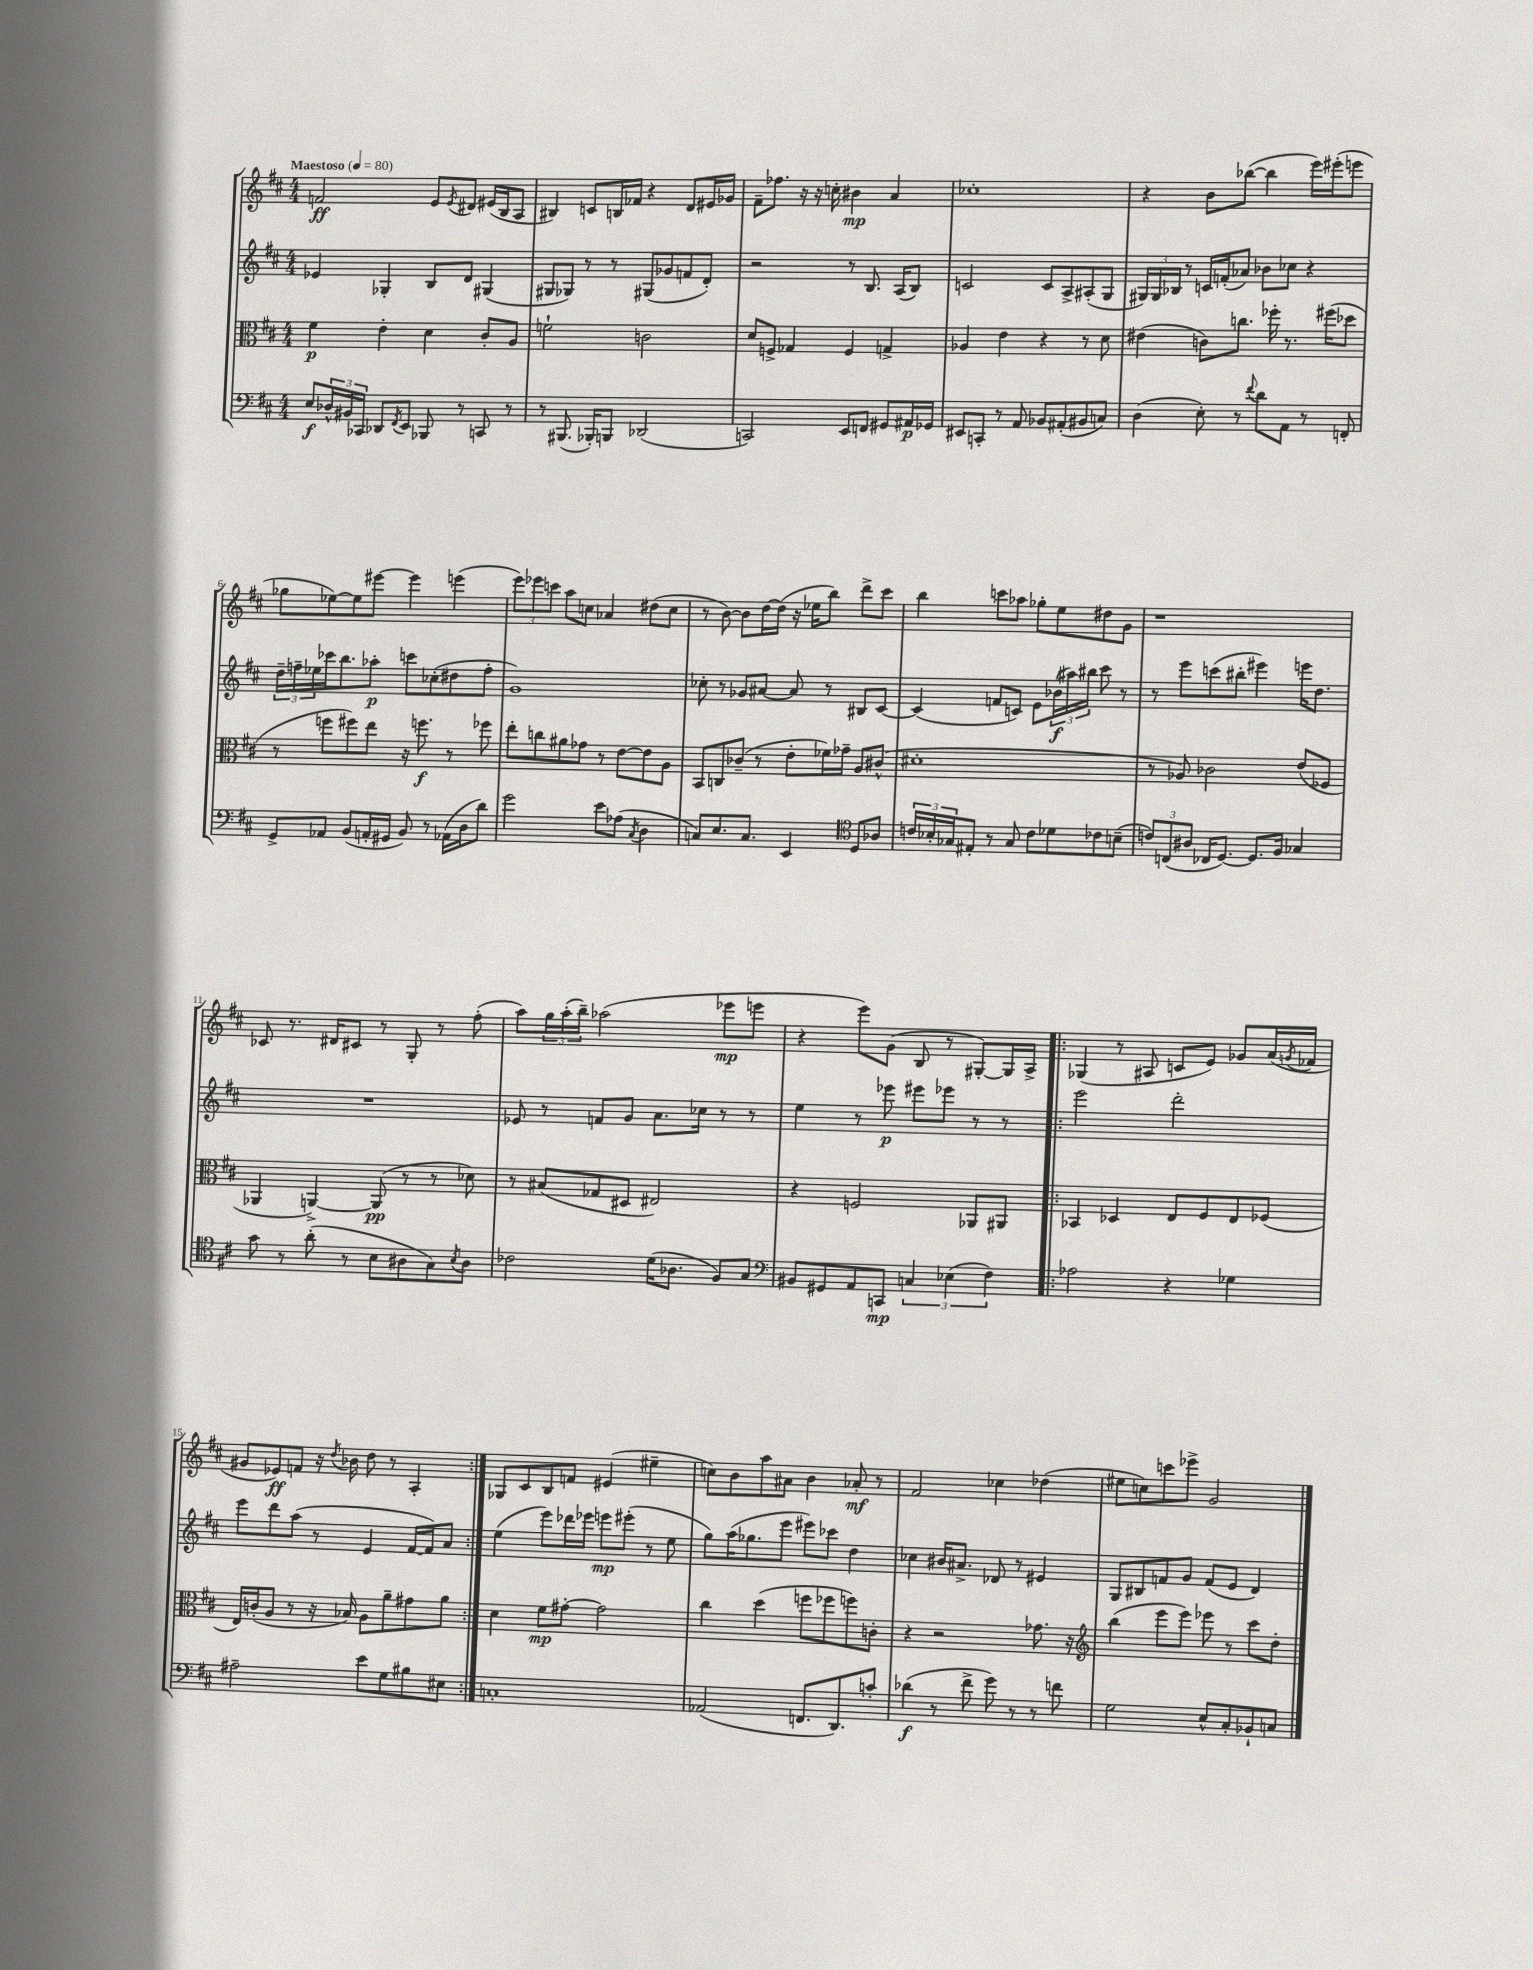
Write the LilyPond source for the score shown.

<<
\new StaffGroup <<
\new Staff = "s0" {
    \clef treble \key d \major \numericTimeSignature \time 4/4 \tempo "Maestoso" 4 = 80
    f'2\ff e'8 \acciaccatura { e'8 } dis'8 eis'16( b16 a8 |
    bis4) c'8 b16 fes'16 r4 d'8 eis'16 ges'16 |
    fis'8-- fes''8. r16 r16 c''16-. bis'4\mp a'4 |
    ces''1-. |
    r4 b'8 bes''8~( bes''4 e'''16) eis'''16-.( e'''8 |
    ges''8 ees''8~) ees''8 eis'''8~ eis'''4 e'''4( |
    \tuplet 3/2 { e'''8) ees'''8 c'''8 } a''8 c''8 aes'4 dis''8( c''8 |
    r8 b'8~) b'8 d''16~ d''16( r16 ees''16 b''8) d'''8-> cis'''8 |
    b''4 c'''8 aes''8 ges''8-. e''8 dis''8 g'8 |
    r1 |
    ces'8 r8. dis'16 cis'8 r8 g8-. r8 fis''8-.( |
    a''8) \tuplet 3/2 { g''16 a''16-.( b''16--) } aes''2( ees'''8\mp e'''8 |
    r4 e'''8) g'8( b8 r8 gis8~-.) gis16 a16-> |
    \repeat volta 2 { ges4( r8 ais8 c'8 e'8) ges'8 a'16( \acciaccatura { g'8 } fes'16 |
    gis'8 ees'8\ff) f'8 r16 \acciaccatura { d''8 } bes'16 d''8 r8 a4-. | }
    ges8 cis'8 b8 f'8 eis'4( eis''4-- |
    c''8) b'8 a''8 ais'8 b'4 aes'8-.\mf r8 |
    fis'2 ces''4 des''4( |
    eis''8 c''8) c'''8 ees'''8-> g'2 \bar "|." |
}
\new Staff = "s1" {
    \clef treble \key d \major \numericTimeSignature \time 4/4
    ees'4 ges4-. b8 d'8 gis4( |
    gis8 ges8) r8 r8 gis8( ges'8 f'8 d'8-.) |
    r2 r8 b8. a16( b8) |
    c'2 c'8 a8-> ais8-.( g8 |
    \tuplet 3/2 { gis16) gis16 bes16 } r8 c'16 f'16-.( aes'8) bes'8 ces''8 r4 |
    \tuplet 3/2 { d''16-- f''16-- ees''16 } ces'''16 b''8. aes''8-.\p c'''8 ces''8-.( dis''8 f''8-. |
    g'1) |
    ces''8-. r8 ges'8 ais'8~ ais'8 r8 bis8 cis'8~ |
    cis'4( f'8 c'8) e'8 \tuplet 3/2 { bes'16\f( ais''16) bis''16 } cis'''8 r8 |
    r8 e'''8 c'''8( bis''8-. eis'''4) e'''16 d''8. |
    R1 |
    ees'8 r8 f'8 g'8 a'8. ces''16 r8 r8 |
    e''4 r8 ees'''8\p eis'''8 ees'''8 r8 r8 |
    \repeat volta 2 { e'''2 d'''2-. |
    e'''8 d'''8 a''8( r8 e'4 fis'16~ fis'16) a'8 | }
    e''4( e'''8) des'''16 ees'''16 e'''8\mp eis'''8-.( r8 e''8 |
    g''8) a''16( ges''8. e'''8 eis'''8) ces'''8 d''4 |
    ces''4 bis'16 ais'8.-> des'8 r8 eis'4 |
    g8 bis8 f'8 g'8 f'8( e'8 d'4) \bar "|." |
}
\new Staff = "s2" {
    \clef alto \key d \major \numericTimeSignature \time 4/4
    fis'4\p e'4-. d'4 cis'8-. a8 |
    f'2-! c'2 |
    d'8 f8-> ges4 f4 g4-> |
    aes4 e'4 r4 r8 d'8 |
    eis'4( c'8) c''8. fes''16-. r8. fis''16( des''8 |
    r8 f''8 fis''8) e''8 r16 f''8.\f r8 fes''8 |
    e''8-. c''8 ais'8 ges'8 r8 e'8~ e'8 a8 |
    b,8 c8 ces'8--( r8 e'8-. fes'16) ges'16-- a8 cis'8-^( |
    dis'1-. |
    r8 aes8) ces'2 e'8( fes8 |
    aes,4 a,4~->) a,8\pp( r8 r8 des'8) |
    r8 bis8( ges8 dis8 eis2) |
    r4 f2 aes,8 ais,8 |
    \repeat volta 2 { bes,4 des4 e8 fis8 e8 fes8( |
    e16) c'16-.( a8 r8 r16 bes16) a8 a'8-- gis'8 a'8 | }
    d'4 fis'8\mp gis'8~-. gis'2 |
    cis''4 d''4( f''8 fes''8 f''8) c'8-. |
    r4 r2 ges'8. r16 |
    \clef treble b''4( e'''8 e'''8) ees'''8 r8 cis'''8 d''8-. \bar "|." |
}
\new Staff = "s3" {
    \clef bass \key d \major \numericTimeSignature \time 4/4
    e8\f \tuplet 3/2 { des16-^ bis,16 ces,16 } des,8 \acciaccatura { fis,8 } e,8 bes,,8 r8 c,8 r8 |
    r8 bis,,8.( bes,,16-.) b,,8 des,2( |
    c,2) e,8 f,8 gis,8 ais,16\p ges,16 |
    eis,8 c,8-. r8 a,8 bes,8 ais,8-.( bis,8 c8) |
    d4( e8-.) r8 \appoggiatura { fis'8 } d'8 a,8 r8 f,8-. |
    g,8-> aes,8 b,8( a,16-. gis,16 b,8) r8 aes,16( d16 d'8) |
    g'2 e'8 aes8( \acciaccatura { cis8 } d4 |
    c8) e8. c8. e,4 \clef tenor d8 aes8 |
    \tuplet 3/2 { c'16 bes16-. ges16 } eis8-. r8 ges8 c'8 des'8 ces'8 b8--( |
    \tuplet 3/2 { c'8) c8( ais8 } ces16 d8.~) d8. fis16 ges4 |
    g'8 r8 a'8-.( r8 b8 ais8 g8) \acciaccatura { b8 } ais8 |
    ces'2 d'16( aes8. fis8) g8 |
    \clef bass bis,8 gis,8 a,8 c,8\mp \tuplet 3/2 { c4 ees4( fis4) } |
    \repeat volta 2 { aes2 r4 ges4 |
    ais2-- e'8 g8 bis8 eis8 | }
    c1-. |
    aes,2( f,8. d,8.) c'8-. |
    des'4\f( r8 fis'8-> g'8) r8 r8 f'8 |
    g2 e8-^ cis8-. bes,8-! c8 \bar "|." |
}
>>
>>
